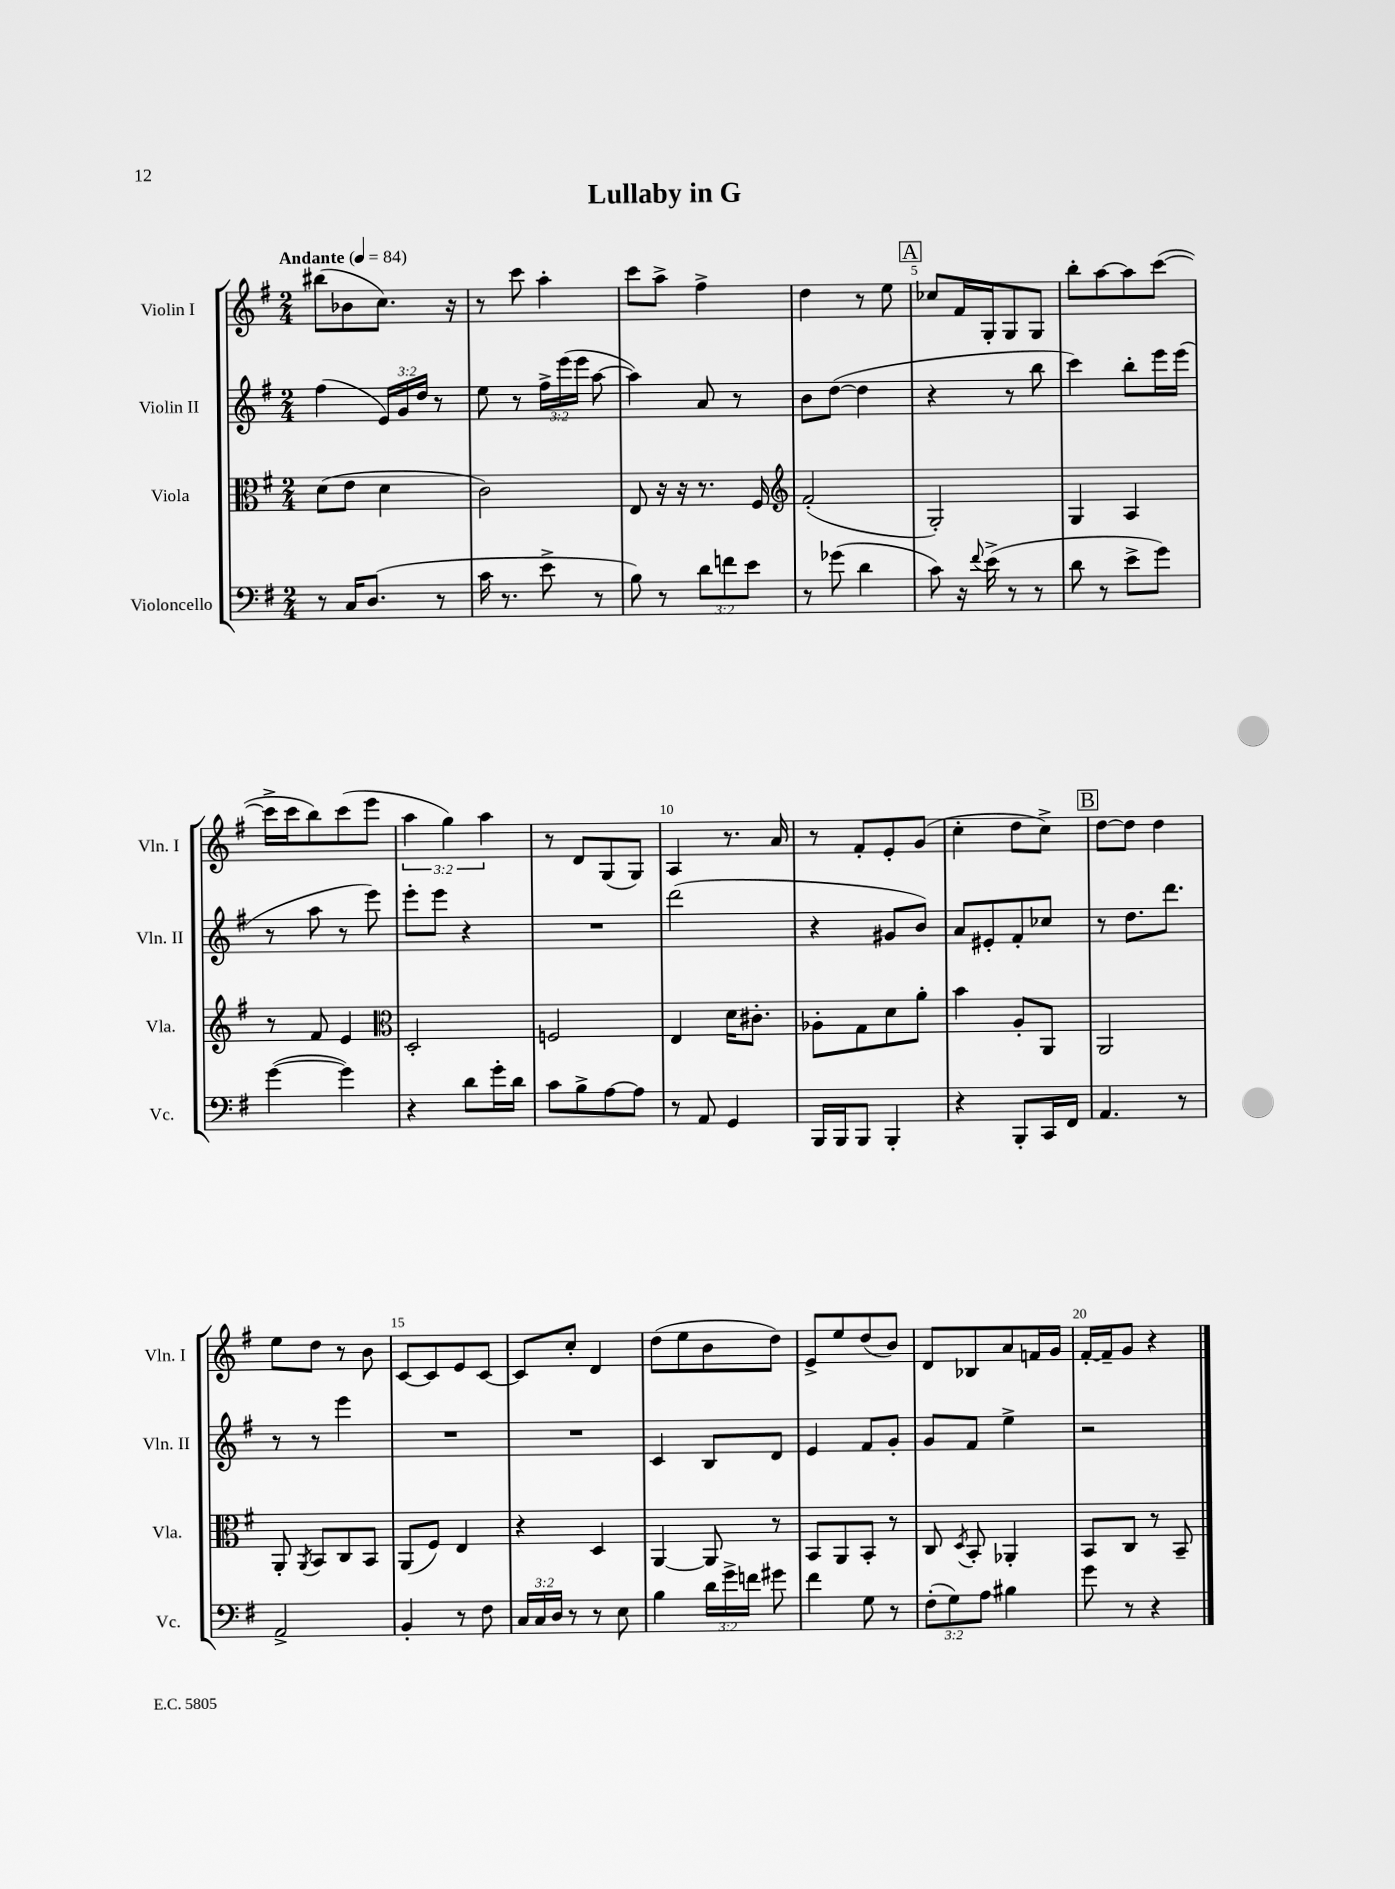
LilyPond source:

\header { title = "Lullaby in G" }
<<
\new StaffGroup <<
\new Staff = "s0" \with { instrumentName = "Violin I" shortInstrumentName = "Vln. I" } {
    \clef treble \key g \major \numericTimeSignature \time 2/4 \override Staff.TupletNumber.text = #tuplet-number::calc-fraction-text \tempo "Andante" 4 = 84
    \autoBeamOff bis''8[( bes'8 c''8.]) r16 |
    r8 c'''8 a''4-. |
    c'''8[ a''8]-> fis''4-> |
    d''4 r8 e''8 |
    \mark \markup { \box "A" } ces''8[ fis'16 g16-. g8 g8] |
    b''8[-. a''8~ a''8 c'''8]~( |
    c'''16[-> c'''16 b''8) c'''8( e'''8] |
    \tuplet 3/2 { a''4 g''4) a''4 } |
    r8 d'8[ g8( g8]) |
    a4 r8. a'16 |
    r8 fis'8[-. e'8-. g'8]( |
    c''4-. d''8[ c''8]->) |
    \mark \markup { \box "B" } d''8[~ d''8] d''4 |
    e''8[ d''8] r8 b'8 |
    c'8[~ c'8 e'8 c'8]~ |
    c'8[ c''8]-. d'4 |
    d''8[( e''8 b'8 d''8]) |
    e'8[-> e''8 d''8( b'8]) |
    d'8[ bes8 a'8 f'16 g'16] |
    fis'16[~-. fis'16-- g'8] r4 \bar "|." |
}
\new Staff = "s1" \with { instrumentName = "Violin II" shortInstrumentName = "Vln. II" } {
    \clef treble \key g \major \numericTimeSignature \time 2/4 \override Staff.TupletNumber.text = #tuplet-number::calc-fraction-text
    \autoBeamOff fis''4( \tuplet 3/2 { e'16[) g'16 d''16] } r8 |
    e''8 r8 \tuplet 3/2 { fis''16[-> e'''16( e'''16] } a''8~ |
    a''4) a'8 r8 |
    b'8[ d''8]~( d''4 |
    \mark \markup { \box "A" } r4 r8 b''8 |
    c'''4) b''8[-. e'''16 e'''16]( |
    r8 a''8 r8 e'''8) |
    e'''8[-. e'''8] r4 |
    R2 |
    d'''2( |
    r4 gis'8[ b'8]) |
    a'8[ eis'8-. fis'8-. ces''8] |
    \mark \markup { \box "B" } r8 d''8.[ d'''8.] |
    r8 r8 e'''4 |
    R2 |
    R2 |
    c'4 b8[ d'8] |
    e'4 fis'8[ g'8]-. |
    g'8[ fis'8] e''4-> |
    r2 \bar "|." |
}
\new Staff = "s2" \with { instrumentName = "Viola" shortInstrumentName = "Vla." } {
    \clef alto \key g \major \numericTimeSignature \time 2/4
    \autoBeamOff d'8[( e'8] d'4 |
    c'2) |
    e8 r16 r16 r8. fis16 |
    \clef treble fis'2-.( |
    \mark \markup { \box "A" } g2-.) |
    g4 a4 |
    r8 fis'8 e'4 |
    \clef alto d2-. |
    f2 |
    e4 d'16[ cis'8.]-. |
    aes8[-. g8 d'8 a'8]-. |
    b'4 a8[-. a,8] |
    \mark \markup { \box "B" } a,2 |
    a,8-. \acciaccatura { a,8 } b,8[ c8 b,8] |
    a,8[( fis8]) e4 |
    r4 d4 |
    a,4~ a,8 r8 |
    b,8[ a,8 b,8]-. r8 |
    c8 \acciaccatura { d8 } b,8-. aes,4-. |
    b,8[ c8] r8 b,8-- \bar "|." |
}
\new Staff = "s3" \with { instrumentName = "Violoncello" shortInstrumentName = "Vc." } {
    \clef bass \key g \major \numericTimeSignature \time 2/4 \override Staff.TupletNumber.text = #tuplet-number::calc-fraction-text
    \autoBeamOff r8 c16[ d8.]( r8 |
    c'16 r8. e'8-> r8 |
    b8) r8 \tuplet 3/2 { d'8[ f'8 e'8] } |
    r8 ges'8( d'4 |
    \mark \markup { \box "A" } c'8) r16 \appoggiatura { fis'8 } e'16->( r8 r8 |
    d'8 r8 e'8[-> g'8]) |
    g'4~( g'4) |
    r4 d'8[ g'16-. d'16] |
    c'8[ b8-> a8~ a8] |
    r8 a,8 g,4 |
    b,,16[ b,,16 b,,8] b,,4-. |
    r4 b,,8[-. c,16 fis,16] |
    \mark \markup { \box "B" } a,4. r8 |
    a,2-> |
    b,4-. r8 fis8 |
    \tuplet 3/2 { c16[ c16 d16] } r8 r8 e8 |
    b4 \tuplet 3/2 { d'16[ g'16-> f'16] } gis'8 |
    fis'4 g8 r8 |
    \tuplet 3/2 { fis8[-.( g8) a8] } bis4 |
    g'8 r8 r4 \bar "|." |
}
>>
>>
\layout { \context { \Score \override BarNumber.break-visibility = ##(#f #t #t) barNumberVisibility = #(every-nth-bar-number-visible 5) } }
